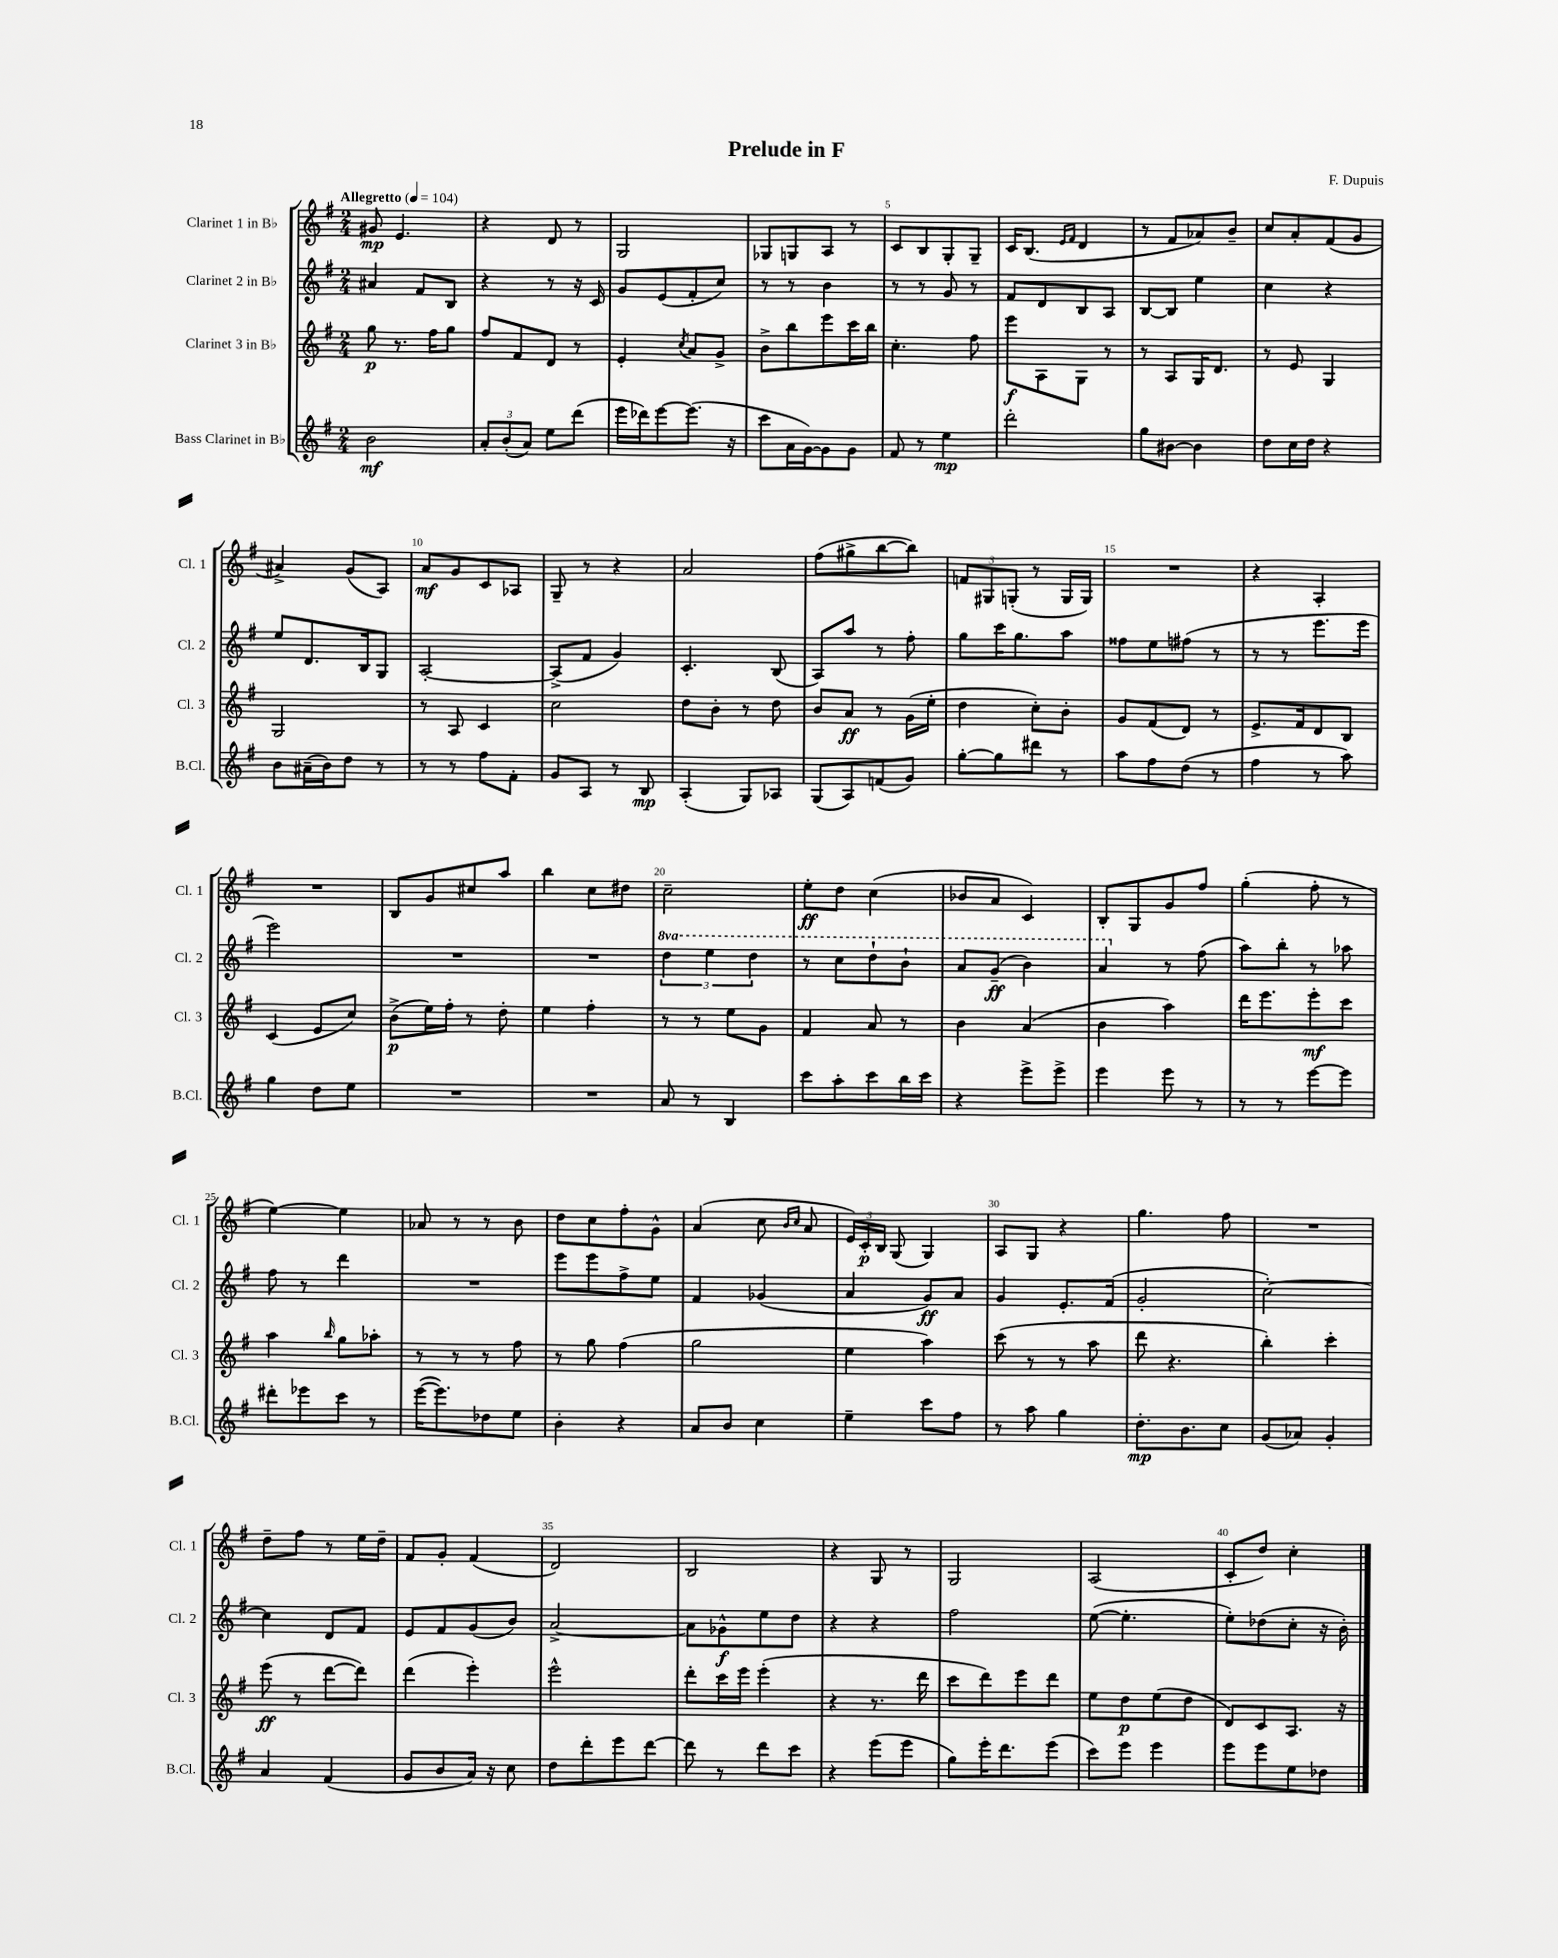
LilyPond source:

\header { title = "Prelude in F" composer = "F. Dupuis" }
<<
\new StaffGroup <<
\new Staff = "s0" \with { instrumentName = "Clarinet 1 in Bb" shortInstrumentName = "Cl. 1" } {
    \clef treble \key g \major \numericTimeSignature \time 2/4 \tempo "Allegretto" 4 = 104
    \autoBeamOff gis'8\mp e'4. |
    r4 d'8 r8 |
    g2 |
    ges8[ g8 a8] r8 |
    c'8[ b8 g8-. g8]-- |
    c'16[ b8.]( \grace { e'16[ fis'16] } d'4 |
    r8 fis'8[ aes'8) b'8]-- |
    c''8[ a'8-. fis'8( g'8] |
    ais'4->) g'8[( a8]) |
    a'8[\mf g'8 c'8 aes8] |
    g8-- r8 r4 |
    a'2 |
    fis''8[( gis''8-> b''8~ b''8]) |
    \tuplet 3/2 { f'8[ gis8 g8]-.( } r8 g16[ g16]) |
    R2 |
    r4 a4-. |
    R2 |
    b8[ g'8 cis''8 a''8] |
    b''4 c''8[ dis''8] |
    c''2-- |
    e''8[-.\ff d''8] c''4( |
    bes'8[ a'8] c'4) |
    b8[-. g8 g'8 fis''8] |
    g''4-.( fis''8-. r8 |
    e''4~) e''4 |
    aes'8 r8 r8 b'8 |
    d''8[ c''8 fis''8-. g'8]-^ |
    a'4( c''8 \grace { b'16[ c''16] } a'8 |
    \tuplet 3/2 { e'16[) c'16-.\p b16] } g8( g4) |
    a8[ g8] r4 |
    g''4. fis''8 |
    R2 |
    d''8[-- fis''8] r8 e''16[ d''16]-- |
    fis'8[ g'8]-. fis'4( |
    d'2) |
    b2 |
    r4 g8 r8 |
    g2 |
    a2( |
    c'8[-. d''8]) c''4-. \bar "|." |
}
\new Staff = "s1" \with { instrumentName = "Clarinet 2 in Bb" shortInstrumentName = "Cl. 2" } {
    \clef treble \key g \major \numericTimeSignature \time 2/4 \set Staff.ottavationMarkups = #ottavation-simple-ordinals
    \autoBeamOff ais'4 fis'8[ b8] |
    r4 r8 r16 c'16 |
    g'8[ e'8( fis'8-. c''8]) |
    r8 r8 b'4 |
    r8 r8 g'8 r8 |
    fis'8[ d'8 b8 a8] |
    b8[~ b8] e''4 |
    c''4 r4 |
    e''8[ d'8. b16 g8] |
    a2~-. |
    a8[->( fis'8] g'4) |
    c'4.-. b8( |
    a8[) a''8] r8 fis''8-. |
    g''8[ c'''16 g''8. a''8] |
    fisis''8[ e''8 fis''8]( r8 |
    r8 r8 e'''8.[ e'''16] |
    e'''2) |
    R2 |
    R2 |
    \tuplet 3/2 { \ottava #1 d'''4 e'''4 d'''4 } |
    r8 c'''8[ d'''8-! b''8]-! |
    a''8[ g''8]--\ff( b''4) |
    a''4 \ottava #0 r8 fis''8( |
    a''8[) b''8]-. r8 aes''8 |
    fis''8 r8 d'''4 |
    R2 |
    e'''8[ e'''8 fis''8-> e''8] |
    fis'4 ges'4( |
    a'4 g'8[\ff) a'8] |
    g'4 e'8.[-. fis'16]( |
    g'2-. |
    c''2~-.) |
    c''4 d'8[ fis'8] |
    e'8[ fis'8 g'8( b'8]) |
    a'2~-> |
    a'8[ ges'8-^\f e''8 d''8] |
    r4 r4 |
    fis''2 |
    e''8~( e''4.-. |
    e''8[-.) des''8( c''8]-. r16 b'16-.) \bar "|." |
}
\new Staff = "s2" \with { instrumentName = "Clarinet 3 in Bb" shortInstrumentName = "Cl. 3" } {
    \clef treble \key g \major \numericTimeSignature \time 2/4
    \autoBeamOff g''8\p r8. fis''16[ g''8] |
    fis''8[ fis'8 d'8] r8 |
    e'4-. \acciaccatura { c''8 } a'8[ g'8]-> |
    b'8[-> b''8 e'''8 c'''16 b''16] |
    c''4.-. fis''8 |
    e'''8[\f a8 g8] r8 |
    r8 a8[ g16 d'8.] |
    r8 e'8 g4 |
    g2 |
    r8 a8 c'4 |
    c''2 |
    d''8[ b'8]-. r8 d''8 |
    b'8[ a'8]\ff r8 g'16[( e''16]-. |
    d''4 c''8[-.) b'8]-. |
    g'8[ fis'8( d'8]) r8 |
    e'8.[-> fis'16 d'8 b8] |
    c'4( e'8[ c''8]) |
    b'8[->\p( e''16) fis''16]-. r8 d''8-. |
    e''4 fis''4-. |
    r8 r8 e''8[ g'8] |
    fis'4 a'8 r8 |
    b'4 a'4( |
    b'4 a''4) |
    d'''16[ e'''8. e'''8-.\mf c'''8] |
    a''4 \grace { b''16 } g''8[ aes''8]-. |
    r8 r8 r8 fis''8 |
    r8 g''8 fis''4( |
    g''2 |
    e''4 a''4) |
    c'''8( r8 r8 a''8 |
    d'''8 r4. |
    b''4-.) c'''4-. |
    e'''8\ff( r8 d'''8[~ d'''8]) |
    d'''4( e'''4-.) |
    e'''2-^ |
    d'''8[-. c'''16 e'''16] e'''4-.( |
    r4 r8. d'''16 |
    c'''8[ d'''8) e'''8 d'''8] |
    e''8[ d''8\p e''8( d''8] |
    d'8[) c'8 a8.] r16 \bar "|." |
}
\new Staff = "s3" \with { instrumentName = "Bass Clarinet in Bb" shortInstrumentName = "B.Cl." } {
    \clef treble \key g \major \numericTimeSignature \time 2/4
    \autoBeamOff b'2\mf |
    \tuplet 3/2 { a'8[-. b'8-.( a'8]) } e''8[ d'''8]( |
    e'''16[ des'''16) e'''8~ e'''8.]( r16 |
    c'''8[ a'16 g'16~) g'8 g'8] |
    fis'8 r8 e''4\mp |
    d'''2-. |
    g''8[ bis'8]~ bis'4 |
    d''8[ c''16 d''16] r4 |
    b'8[ ais'16--( b'16) d''8] r8 |
    r8 r8 fis''8[ fis'8]-. |
    g'8[ a8] r8 b8\mp |
    a4-.( g8[) aes8] |
    g8[( a8) f'8( g'8]) |
    g''8[~-. g''8 dis'''8] r8 |
    a''8[ fis''8 d''8]( r8 |
    fis''4 r8 a''8) |
    g''4 d''8[ e''8] |
    R2 |
    R2 |
    a'8 r8 b4 |
    c'''8[ a''8-. c'''8 b''16 c'''16] |
    r4 e'''8[-> e'''8]-> |
    e'''4 e'''8 r8 |
    r8 r8 e'''8[~ e'''8] |
    dis'''8[-. ees'''8 c'''8] r8 |
    e'''16[~( e'''8.) des''8 e''8] |
    b'4-. r4 |
    a'8[ b'8] c''4 |
    e''4-- c'''8[ fis''8] |
    r8 a''8 g''4 |
    d''8.[-.\mp b'8. c''8] |
    g'8[( aes'8]) g'4-. |
    a'4 fis'4( |
    g'8[ b'8 a'16]) r16 c''8 |
    d''8[ d'''8-. e'''8 d'''8]~ |
    d'''8 r8 d'''8[ c'''8] |
    r4 e'''8[( e'''8] |
    g''8[) e'''16-. d'''8. e'''8]( |
    c'''8[) e'''8] e'''4 |
    e'''8[ e'''8 e''8 des''8] \bar "|." |
}
>>
>>
\layout { \context { \Score \override BarNumber.break-visibility = ##(#f #t #t) barNumberVisibility = #(every-nth-bar-number-visible 5) } }
